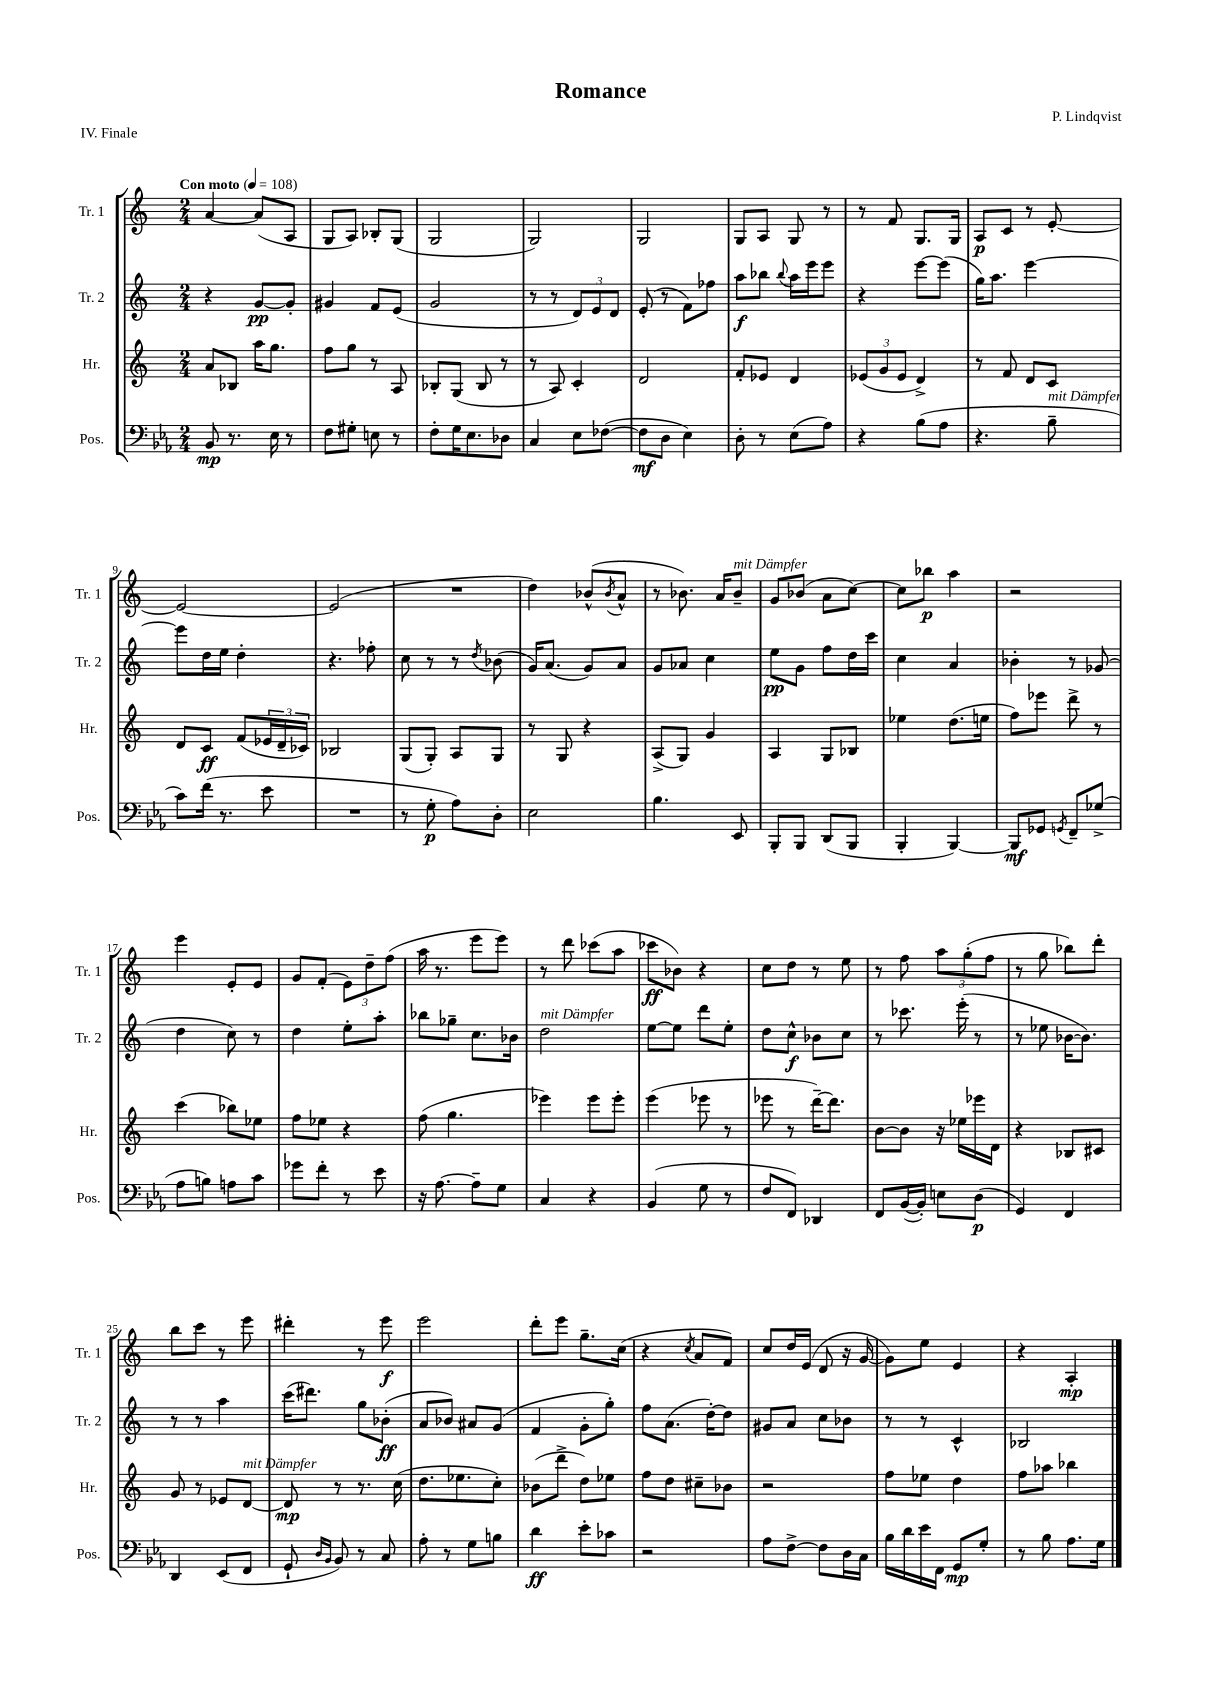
\header { title = "Romance" composer = "P. Lindqvist" piece = "IV. Finale" }
<<
\new StaffGroup <<
\new Staff = "s0" \with { instrumentName = "Tr. 1" shortInstrumentName = "Tr. 1" } {
    \clef treble \key c \major \numericTimeSignature \time 2/4 \tempo "Con moto" 4 = 108
    a'4~ a'8( a8 |
    g8 a8) bes8-. g8( |
    g2 |
    g2) |
    g2 |
    g8 a8 g8 r8 |
    r8 f'8 g8. g16 |
    a8\p c'8 r8 e'8~-. |
    e'2~ |
    e'2( |
    R2 |
    d''4) bes'8-^( \acciaccatura { bes'8 } a'8-^ |
    r8 bes'8.) a'16 bes'8--^\markup { \italic "mit Dämpfer" } |
    g'8 bes'8( a'8 c''8~) |
    c''8 bes''8\p a''4 |
    r2 |
    e'''4 e'8-. e'8 |
    g'8 f'8-.( \tuplet 3/2 { e'8) d''8-- f''8( } |
    a''16 r8. e'''8 e'''8) |
    r8 d'''8 ces'''8( a''8 |
    ces'''8\ff bes'8) r4 |
    c''8 d''8 r8 e''8 |
    r8 f''8 \tuplet 3/2 { a''8 g''8-.( f''8 } |
    r8 g''8 bes''8) d'''8-. |
    b''8 c'''8 r8 e'''8 |
    dis'''4-. r8 e'''8\f |
    e'''2 |
    d'''8-. e'''8 g''8.-- c''16( |
    r4 \acciaccatura { c''8 } a'8 f'8) |
    c''8 d''16 e'16( d'8 r16 g'16~ |
    g'8) e''8 e'4 |
    r4 a4-.\mp \bar "|." |
}
\new Staff = "s1" \with { instrumentName = "Tr. 2" shortInstrumentName = "Tr. 2" } {
    \clef treble \key c \major \numericTimeSignature \time 2/4
    r4 g'8~\pp g'8-. |
    gis'4 f'8 e'8( |
    g'2 |
    r8 r8 \tuplet 3/2 { d'8) e'8 d'8 } |
    e'8-.( r8 f'8) fes''8 |
    a''8\f bes''8 \appoggiatura { bes''8 } a''16 e'''16 e'''8 |
    r4 e'''8~ e'''8( |
    g''16) a''8. e'''4~ |
    e'''8 d''16 e''16 d''4-. |
    r4. fes''8-. |
    c''8 r8 r8 \acciaccatura { d''8 } bes'8( |
    g'16) a'8.( g'8) a'8 |
    g'8 aes'8 c''4 |
    e''8\pp g'8 f''8 d''16 c'''16 |
    c''4 a'4 |
    bes'4-. r8 ges'8( |
    d''4 c''8) r8 |
    d''4 e''8-. a''8-. |
    bes''8 ges''8-- c''8. bes'16 |
    d''2^\markup { \italic "mit Dämpfer" } |
    e''8~ e''8 d'''8 e''8-. |
    d''8 c''8-^\f bes'8 c''8 |
    r8 ces'''8. e'''16-.( r8 |
    r8 ees''8 bes'16~ bes'8.) |
    r8 r8 a''4 |
    c'''16( dis'''8.) g''8 bes'8-.\ff( |
    a'8 bes'8) ais'8 g'8( |
    f'4 g'8-. g''8-.) |
    f''8 a'8.( d''16~-.) d''8 |
    gis'8 a'8 c''8 bes'8 |
    r8 r8 c'4-^ |
    bes2 \bar "|." |
}
\new Staff = "s2" \with { instrumentName = "Hr." shortInstrumentName = "Hr." } {
    \clef treble \key c \major \numericTimeSignature \time 2/4
    a'8 bes8 a''16 g''8. |
    f''8 g''8 r8 a8 |
    bes8-. g8( bes8 r8 |
    r8 a8) c'4-. |
    d'2 |
    f'8-. ees'8 d'4 |
    \tuplet 3/2 { ees'8( g'8 ees'8 } d'4->) |
    r8 f'8 d'8 c'8 |
    d'8 c'8\ff f'8( \tuplet 3/2 { ees'16 d'16-- ces'16) } |
    bes2 |
    g8( g8-.) a8 g8 |
    r8 g8 r4 |
    a8->( g8) g'4 |
    a4 g8 bes8 |
    ees''4 d''8.( e''16 |
    f''8) ees'''8 d'''8-> r8 |
    c'''4( bes''8) ees''8 |
    f''8 ees''8 r4 |
    f''8( g''4. |
    ees'''4) ees'''8 ees'''8-. |
    e'''4( ees'''8 r8 |
    ees'''8 r8 d'''16~--) d'''8. |
    b'8~ b'8 r16 ees''16 ees'''16 d'16 |
    r4 bes8 cis'8 |
    g'8 r8 ees'8 d'8~^\markup { \italic "mit Dämpfer" } |
    d'8\mp r8 r8. c''16( |
    d''8. ees''8. c''8-.) |
    bes'8( d'''8-> d''8) ees''8 |
    f''8 d''8 cis''8-- bes'8 |
    r2 |
    f''8 ees''8 d''4 |
    f''8 aes''8 bes''4 \bar "|." |
}
\new Staff = "s3" \with { instrumentName = "Pos." shortInstrumentName = "Pos." } {
    \clef bass \key ees \major \numericTimeSignature \time 2/4
    bes,8\mp r8. ees16 r8 |
    f8 gis8-. e8 r8 |
    f8-. g16 ees8. des8 |
    c4 ees8 fes8~( |
    fes8\mf d8 ees4) |
    d8-. r8 ees8( aes8) |
    r4 bes8( aes8 |
    r4. bes8--^\markup { \italic "mit Dämpfer" } |
    c'8) f'16( r8. ees'8 |
    R2 |
    r8 g8-.\p aes8) d8-. |
    ees2 |
    bes4. ees,8 |
    bes,,8-. bes,,8 d,8( bes,,8 |
    bes,,4-. bes,,4~) |
    bes,,8\mf ges,8 \acciaccatura { g,8 } f,8-- ges8->( |
    aes8 b8) a8 c'8 |
    ges'8 f'8-. r8 ees'8 |
    r16 aes8.~ aes8-- g8 |
    c4 r4 |
    bes,4( g8 r8 |
    f8 f,8) des,4 |
    f,8 bes,16~( bes,16-.) e8 d8\p( |
    g,4) f,4 |
    d,4 ees,8( f,8 |
    g,8-! \grace { d16 bes,16 } bes,8) r8 c8 |
    aes8-. r8 g8 b8 |
    d'4\ff ees'8-. ces'8 |
    r2 |
    aes8 f8~-> f8 d16 c16 |
    bes16 d'16 ees'16 f,16 g,8\mp g8-. |
    r8 bes8 aes8. g16 \bar "|." |
}
>>
>>
